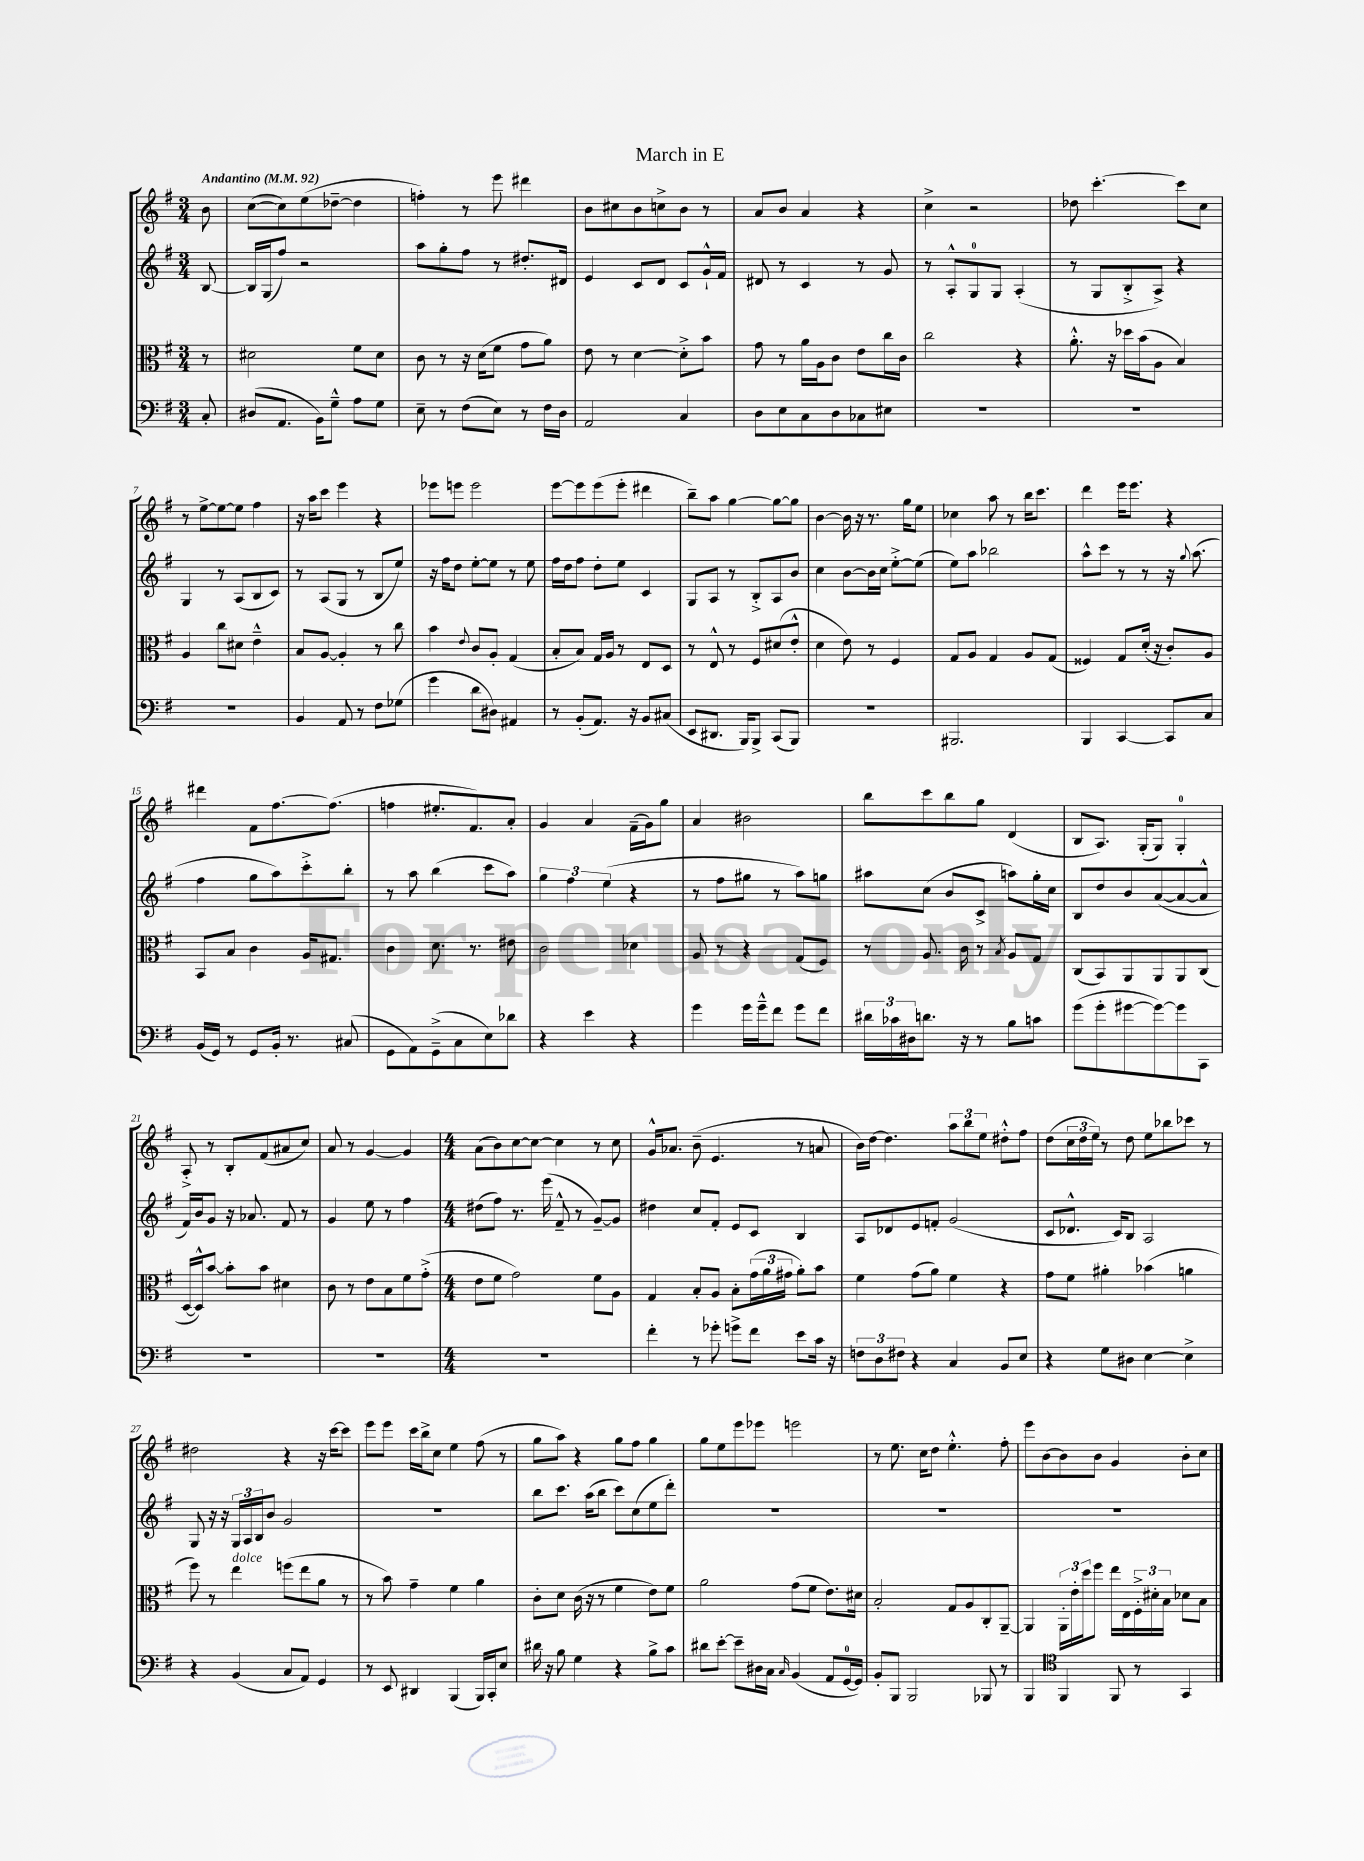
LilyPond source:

\header { title = "March in E" }
<<
\new StaffGroup <<
\new Staff = "s0" {
    \clef treble \key g \major \numericTimeSignature \time 3/4 \partial 8 \tempo "Andantino" 4 = 92
    b'8 |
    c''8~( c''8) e''8( des''8~-- des''4 |
    f''4-.) r8 e'''8 dis'''4 |
    b'8 cis''8 b'8 c''8-> b'8 r8 |
    a'8 b'8 a'4 r4 |
    c''4-> r2 |
    des''8 c'''4.~-. c'''8 c''8 |
    r8 e''8~-> e''8~ e''8 fis''4 |
    r16 a''16 c'''8 e'''4 r4 |
    ees'''8 e'''8 e'''2 |
    e'''8~ e'''8 e'''8( e'''8-. dis'''4 |
    b''8--) a''8 g''4~ g''8~ g''8 |
    b'4~ b'16 r16 r8. g''16 e''8 |
    ces''4 a''8 r8 b''16 c'''8. |
    d'''4 e'''16 e'''8. r4 |
    dis'''4 fis'8 fis''8.~ fis''8.( |
    f''4 eis''8.-. fis'8.) a'8-. |
    g'4 a'4 fis'16--( g'16) g''8 |
    a'4 bis'2 |
    b''8 c'''8 b''8 g''8 d'4( |
    b8 a8.) g16-.( g8) g4-0-. |
    a8-.-> r8 b8-. fis'8( ais'8 c''8) |
    a'8 r8 g'4~ g'4 |
    \numericTimeSignature \time 4/4 a'8( b'8) c''8~ c''8~ c''4 r8 c''8 |
    g'16-^ aes'8. b'8--( e'4. r8 a'8 |
    b'16) d''16~ d''4. \tuplet 3/2 { a''8 b''8 e''8 } dis''8-.-^ fis''8 |
    d''8( \tuplet 3/2 { c''16 d''16 e''16) } r8 d''8 e''8 bes''8 ces'''8 r8 |
    dis''2 r4 r16 c'''16~ c'''8 |
    e'''8 e'''8 c'''16 b''16-> c''8 e''4 fis''8( r8 |
    g''8 a''8) r4 g''8 fis''8 g''4 |
    g''8 e''8 e'''8 ees'''8 e'''2 |
    r8 e''8. c''16 d''8 e''4.-.-^ fis''8-. |
    e'''8 b'8~ b'8 b'8 g'4 b'8-. c''8 \bar "|." |
}
\new Staff = "s1" {
    \clef treble \key g \major \numericTimeSignature \time 3/4 \partial 8
    b8~ |
    b16 g16( fis''8) r2 |
    a''8 g''8-. fis''8 r8 dis''8.-. dis'16 |
    e'4 c'8 d'8 c'8 g'16-!-^ fis'16 |
    dis'8 r8 c'4 r8 g'8 |
    r8 a8-.-^ g8-0 g8 a4-.( |
    r8 g8 b8-.-> a8->) r4 |
    g4 r8 a8( b8 c'8) |
    r8 a8( g8 r8 b8 e''8) |
    r16 fis''16 d''8 e''8~-. e''8 r8 e''8 |
    fis''16 d''16 fis''8 d''8-. e''8 c'4 |
    g8 a8 r8 b8-.-> a8 b'8 |
    c''4 b'8~ b'16 c''16 e''8~-.-> e''8( |
    e''8) a''8 bes''2 |
    a''8-^ c'''8 r8 r8 r16 \appoggiatura { g''8 } a''8.( |
    fis''4 g''8 a''8) c'''8-.-> b''8-. |
    r8 a''8 b''4( c'''8 a''8) |
    \tuplet 3/2 { g''4 fis''4 e''4( } r4 |
    r8 fis''8 gis''8 r8 a''8) g''8 |
    ais''8 c''8( b'8 c'8-> a''8) g''16-. c''16 |
    b8 d''8 b'8 a'8~( a'8~ a'8-^ |
    fis'16) b'16 g'8 r16 aes'8. fis'8 r8 |
    g'4 e''8 r8 fis''4 |
    \numericTimeSignature \time 4/4 dis''8( fis''8) r8. e'''16( fis'8---^ r8 g'8~--) g'8 |
    dis''4 c''8 fis'8-. e'8 c'8 b4 |
    a8 des'8 e'8 f'8-. g'2( |
    c'8 des'8.-^ c'16) b8 a2 |
    g8 r16 r16 \tuplet 3/2 { g16 a16 b16 } b'8 g'2 |
    r1 |
    b''8 c'''8. a''16( b''8 c'''8) c''8( e''8 d'''8-.) |
    R1 |
    R1 |
    R1 \bar "|." |
}
\new Staff = "s2" {
    \clef alto \key g \major \numericTimeSignature \time 3/4 \partial 8
    r8 |
    dis'2 fis'8 dis'8 |
    c'8 r8 r16 d'16( fis'8 g'8 a'8) |
    e'8 r8 d'4~ d'8-.-> b'8 |
    g'8 r8 a'16 a16 c'8 e'8 c''16 c'16 |
    c''2 r4 |
    a'8.-.-^ r16 des''16 b'16( a8 b4) |
    a4 c''8 dis'8 e'4---^ |
    b8 a8~ a4-. r8 c''8 |
    b'4 \appoggiatura { e'8 } c'8 a8-. g4( |
    b8-. b8) g16 a16 r8 e8 d8 |
    r8 e8-^ r8 fis8 dis'8( e'8-.-^ |
    d'4 e'8) r8 fis4 |
    g8 a8 g4 a8 g8( |
    fisis4) g8 d'16-.( r16 c'8-.) a8 |
    b,8 b8 c'4 a16 gis8. |
    c'4 d'8. r8. eis'8 |
    c'2 des'4 |
    a8 r8 r4 g8( fis8) |
    r8 a8. c'16 r8 \acciaccatura { b8 } a8 g8 |
    c8( b,8) a,8 a,8 a,8 c8( |
    d16~ d16-^) b'8~ b'8-. b'8 dis'4 |
    c'8 r8 e'8 b8 fis'8 g'8-.->( |
    \numericTimeSignature \time 4/4 e'8 fis'8 g'2) fis'8 a8 |
    g4 b8-. a8 b8-. \tuplet 3/2 { g'16( a'16 gis'16 } a'8-.) b'8 |
    fis'4 g'8( a'8) fis'4 r4 |
    g'8 fis'8 ais'4-. bes'4( a'4 |
    fis''8) r8 e''4^\markup { \italic "dolce" } f''8( e''8 a'8 r8 |
    r8 b'8) g'4-- fis'4 a'4 |
    c'8-. d'8 c'16( r16 r8 fis'4 e'8) fis'8 |
    a'2 g'8( fis'8 e'8.) dis'16 |
    b2-. g8 a8 c8-. a,8~-- |
    a,4 \tuplet 3/2 { a,16-. e'16-. d''16 } fis''8 e''16 e16 \tuplet 3/2 { fis16-.-> dis'16-. b16 } des'8 b8 \bar "|." |
}
\new Staff = "s3" {
    \clef bass \key g \major \numericTimeSignature \time 3/4 \partial 8
    c8-. |
    dis8( a,8. b,16) g8---^ a8 g8 |
    e8-- r8 fis8( e8) r8 fis16 d16 |
    a,2 c4 |
    d8 e8 c8 d8 ces8 eis8 |
    R2. |
    R2. |
    R2. |
    b,4 a,8 r8 fis8 ges8( |
    g'4 d'8 dis8) ais,4 |
    r8 b,8-.( a,8.) r16 b,8 cis8( |
    e,8 dis,8. b,,16) b,,8-> c,8( b,,8) |
    R2. |
    bis,,2. |
    b,,4 c,4~ c,8 c8 |
    b,16( g,16) r8 g,8 b,16-. r8. cis8( |
    g,8 a,8) g,8--->( c8 e8) des'8 |
    r4 e'4 r4 |
    g'4 g'16 g'16---^ fis'8 g'8 fis'8 |
    \tuplet 3/2 { dis'16 ces'16 dis16 } d'8. r16 r8 b8 c'8 |
    g'8( g'8-. gis'8~ gis'8~) gis'8 c,8 |
    R2. |
    R2. |
    \numericTimeSignature \time 4/4 R1 |
    fis'4-. r8 ges'8-. g'8-> fis'8 e'8 c'16 r16 |
    \tuplet 3/2 { f8 d8 fis8 } r4 c4 b,8 e8 |
    r4 g8 dis8 e4~ e4-> |
    r4 b,4( c8 a,8) g,4 |
    r8 e,8 dis,4 b,,4( b,,16) c,16-. e8 |
    dis'16 r16 b8 g4 r4 b8-> c'8 |
    dis'8 e'8~-. e'8-- dis16 c16 \grace { c16 } b,4( a,8 g,16-0~ g,16) |
    b,8-. b,,8 b,,2 bes,,8 r8 |
    b,,4 \clef tenor fis,4 fis,8 r8 g,4 \bar "|." |
}
>>
>>
